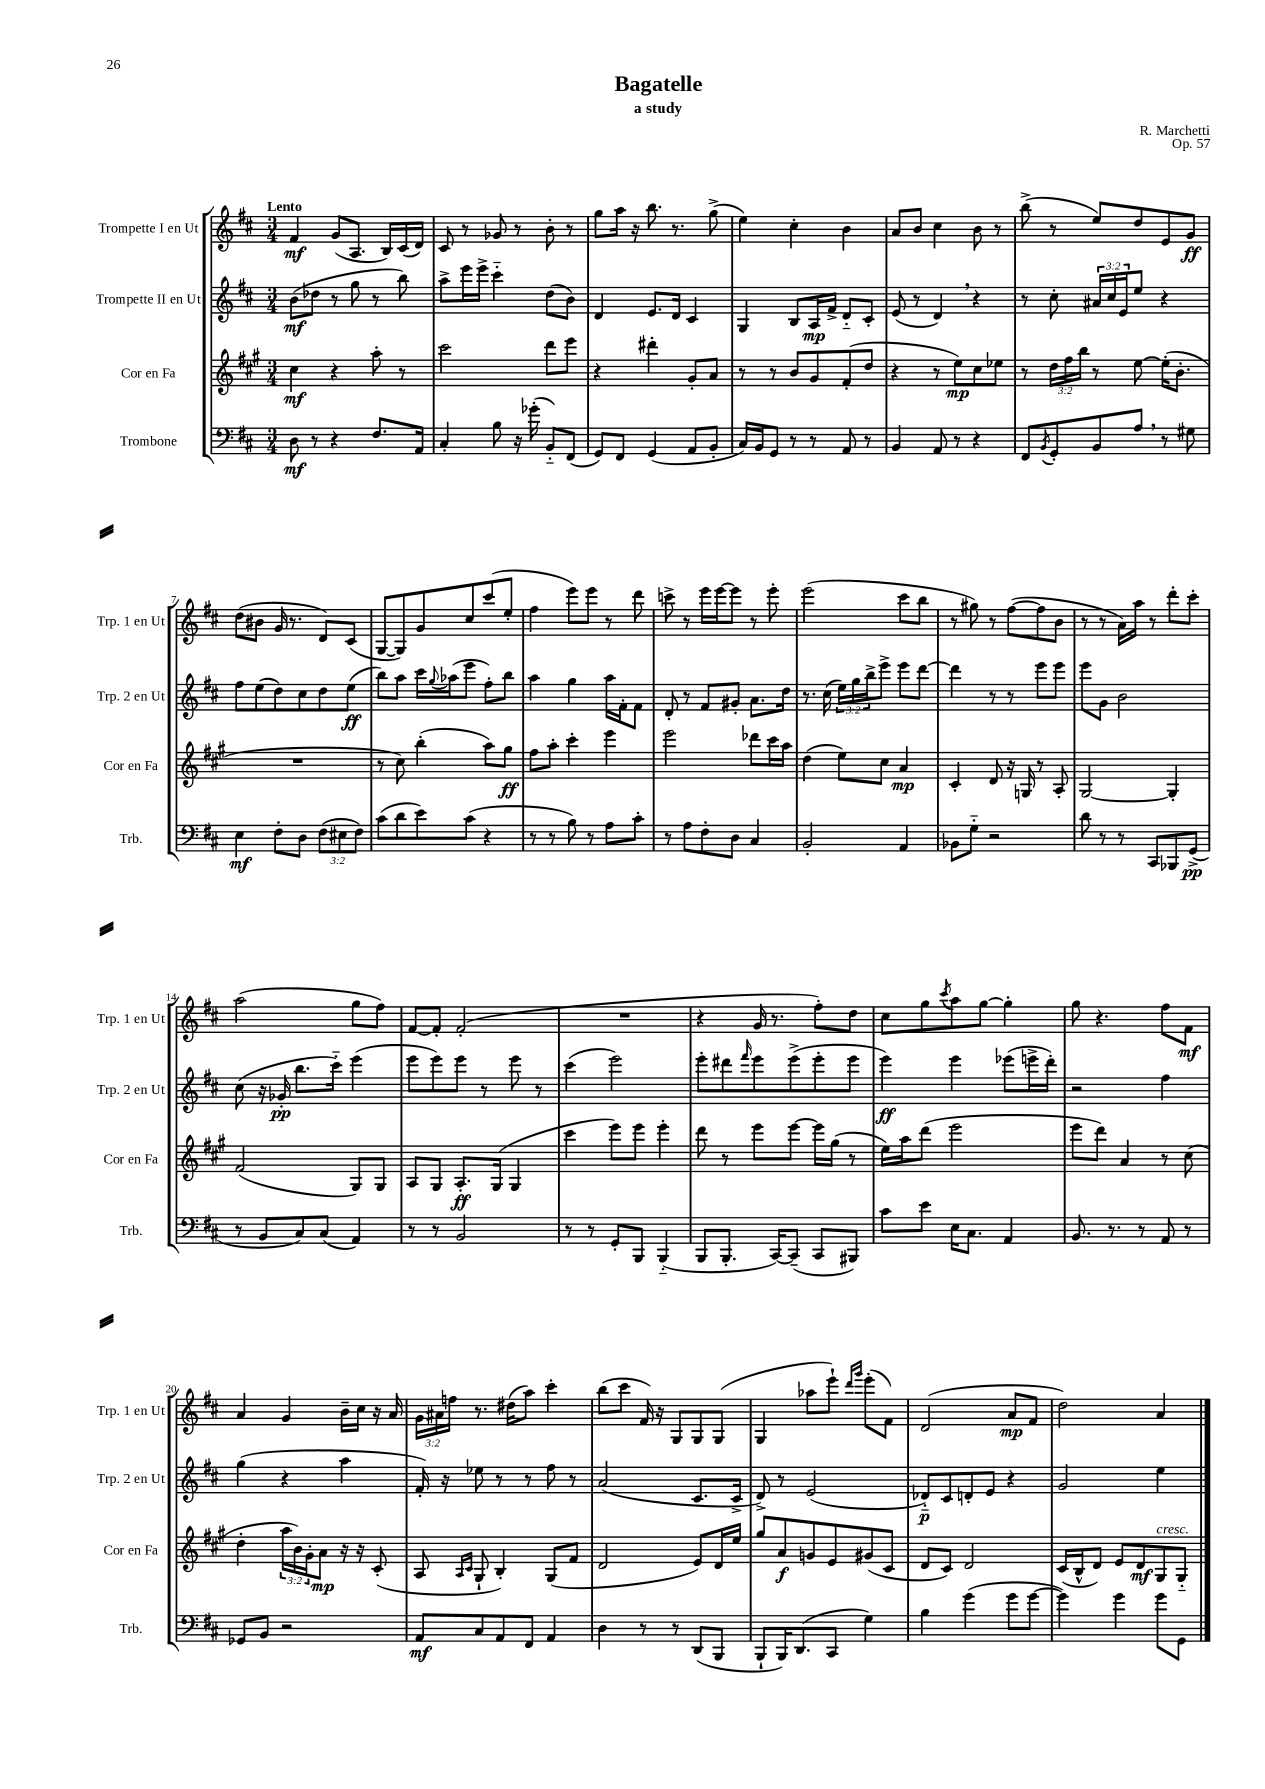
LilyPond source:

\header { title = "Bagatelle" composer = "R. Marchetti" subtitle = "a study" opus = "Op. 57" }
<<
\new StaffGroup <<
\new Staff = "s0" \with { instrumentName = "Trompette I en Ut" shortInstrumentName = "Trp. 1 en Ut" } {
    \clef treble \key d \major \numericTimeSignature \time 3/4 \override Staff.TupletNumber.text = #tuplet-number::calc-fraction-text \tempo "Lento"
    fis'4\mf g'8( a8. b16) cis'16( d'16) |
    cis'8 r8 ges'8 r8 b'8-. r8 |
    g''8 a''16 r16 b''8. r8. g''8->( |
    e''4) cis''4-. b'4 |
    a'8 b'8 cis''4 b'8 r8 |
    b''8->( r8 e''8) d''8 e'8 g'8\ff |
    d''8( bis'8 g'16 r8. d'8) cis'8( |
    g8~ g8) g'8 cis''8 cis'''8( e''8-. |
    fis''4 e'''8) e'''8 r8 d'''8 |
    c'''8-> r8 e'''16 e'''16~ e'''8 r8 e'''8-. |
    e'''2( cis'''8 b''8 |
    r8 gis''8) r8 fis''8~( fis''8 b'8 |
    r8 r8 a'16) a''16 r8 d'''8-. cis'''8-. |
    a''2( g''8 fis''8) |
    fis'8~ fis'8-. fis'2-.( |
    R2. |
    r4 g'16 r8. fis''8-.) d''8 |
    cis''8 g''8 \acciaccatura { cis'''8 } a''8 g''8~ g''4-. |
    g''8 r4. fis''8 fis'8\mf |
    a'4 g'4 b'16-- cis''16 r16 a'16 |
    \tuplet 3/2 { g'16 ais'16 f''16 } r8. dis''16( a''8) cis'''4-. |
    b''8( cis'''8 fis'16) r16 g8 g8 g8( |
    g4 aes''8 e'''8-!) \grace { d'''16 g'''16 } e'''8-.( fis'8) |
    d'2( a'8\mp fis'8 |
    d''2) a'4 \bar "|." |
}
\new Staff = "s1" \with { instrumentName = "Trompette II en Ut" shortInstrumentName = "Trp. 2 en Ut" } {
    \clef treble \key d \major \numericTimeSignature \time 3/4 \override Staff.TupletNumber.text = #tuplet-number::calc-fraction-text
    b'8\mf( des''8 r8 g''8 r8 b''8) |
    a''8-> e'''16 e'''16-> cis'''4-_ d''8( b'8) |
    d'4 e'8. d'16 cis'4 |
    g4 b8 a16\mp fis'16-> d'8-_ cis'8-. |
    e'8( r8 d'4) \breathe r4 |
    r8 cis''8-. \tuplet 3/2 { ais'16 cis''16 e'16 } e''8 r4 |
    fis''8 e''8( d''8) cis''8 d''8 e''8\ff( |
    b''8) a''8 cis'''16 \appoggiatura { g''8 } aes''16( e'''8 fis''8-.) b''8 |
    a''4 g''4 a''16 fis'16-. fis'8 |
    d'8-. r8 fis'8 gis'8-. a'8. d''16 |
    r8. cis''16( \tuplet 3/2 { e''16) g''16 b''16-> } e'''8-> e'''8 d'''8~ |
    d'''4 r8 r8 e'''8 e'''8 |
    e'''8 g'8 b'2 |
    cis''8( r16 ges'16-.\pp b''8. cis'''16-_) e'''4( |
    e'''8 e'''8) e'''8 r8 e'''8 r8 |
    cis'''4( e'''2) |
    e'''8-. dis'''8 \grace { fis'''16 } e'''8 e'''8->( e'''8-. e'''8 |
    e'''4\ff) e'''4 ees'''8( e'''16-> d'''16-.) |
    r2 fis''4 |
    g''4( r4 a''4 |
    fis'16-.) r16 ees''8 r8 r8 fis''8 r8 |
    a'2( cis'8. cis'16-> |
    d'8->) r8 e'2( |
    des'8-_\p) cis'8 d'8-. e'8 r4 |
    g'2 e''4 \bar "|." |
}
\new Staff = "s2" \with { instrumentName = "Cor en Fa" shortInstrumentName = "Cor en Fa" } {
    \clef treble \key a \major \numericTimeSignature \time 3/4 \override Staff.TupletNumber.text = #tuplet-number::calc-fraction-text
    cis''4\mf r4 a''8-. r8 |
    cis'''2 d'''8 e'''8 |
    r4 dis'''4-. gis'8-. a'8 |
    r8 r8 b'8 gis'8 fis'8-.( d''8 |
    r4 r8 e''8\mp) cis''8 ees''8 |
    r8 \tuplet 3/2 { d''16 fis''16 b''16 } r8 e''8~ e''16-.( b'8.-. |
    R2. |
    r8 cis''8) b''4-.( a''8) gis''8\ff |
    fis''8 a''8-. cis'''4-. e'''4 |
    e'''2 des'''8 cis'''16 a''16 |
    d''4( e''8) cis''8 a'4\mp |
    cis'4-. d'8 r16 g16 r8 a8-. |
    gis2~ gis4-. |
    fis'2( gis8) gis8 |
    a8 gis8 a8.-.\ff gis16( gis4 |
    cis'''4 e'''8) e'''8 e'''4-. |
    d'''8 r8 e'''8 e'''8~ e'''16 gis''16( r8 |
    e''16) a''16 d'''8( e'''2 |
    e'''8 d'''8) a'4 r8 cis''8( |
    d''4-. \tuplet 3/2 { a''16 b'16) gis'16-. } a'8\mp r16 r16 cis'8-.( |
    a8 \grace { a16 cis'16 } gis8-! b4-.) gis8( fis'8 |
    d'2 e'8) d'16 e''16 |
    gis''8 a'8\f g'8 e'8 gis'8( cis'8 |
    d'8 cis'8) d'2 |
    cis'16( b16-^ d'8) e'8 d'8\mf gis8^\markup { \italic "cresc." } gis8-_ \bar "|." |
}
\new Staff = "s3" \with { instrumentName = "Trombone" shortInstrumentName = "Trb." } {
    \clef bass \key d \major \numericTimeSignature \time 3/4 \override Staff.TupletNumber.text = #tuplet-number::calc-fraction-text
    d8\mf r8 r4 fis8. a,16 |
    cis4-. b8 r16 ges'16-.( b,8-_) fis,8( |
    g,8) fis,8 g,4( a,8 b,8-. |
    cis16) b,16 g,8 r8 r8 a,8 r8 |
    b,4 a,8 r8 r4 |
    fis,8 \acciaccatura { b,8 } g,8-. b,8 a8 \breathe r8 gis8 |
    e4\mf fis8-. d8 \tuplet 3/2 { fis8( eis8 fis8) } |
    cis'8( d'8 e'8) cis'8( r4 |
    r8 r8 b8) r8 a8 cis'8-. |
    r8 a8 fis8-. d8 cis4 |
    b,2-. a,4 |
    bes,8 g8-_ r2 |
    d'8 r8 r8 cis,8 bes,,8 g,8->\pp( |
    r8 b,8 cis8) cis8( a,4) |
    r8 r8 b,2 |
    r8 r8 g,8-. b,,8 b,,4-_( |
    b,,8 b,,8.-. cis,16~) cis,8--( cis,8 bis,,8) |
    cis'8 e'8 e16 cis8. a,4 |
    b,8. r8. r8 a,8 r8 |
    ges,8 b,8 r2 |
    a,8\mf cis8 a,8 fis,8 a,4 |
    d4 r8 r8 d,8( b,,8 |
    b,,8-! b,,16) d,8.( cis,8 g4) |
    b4 g'4( g'8 g'8~ |
    g'4) g'4 g'8 g,8 \bar "|." |
}
>>
>>
